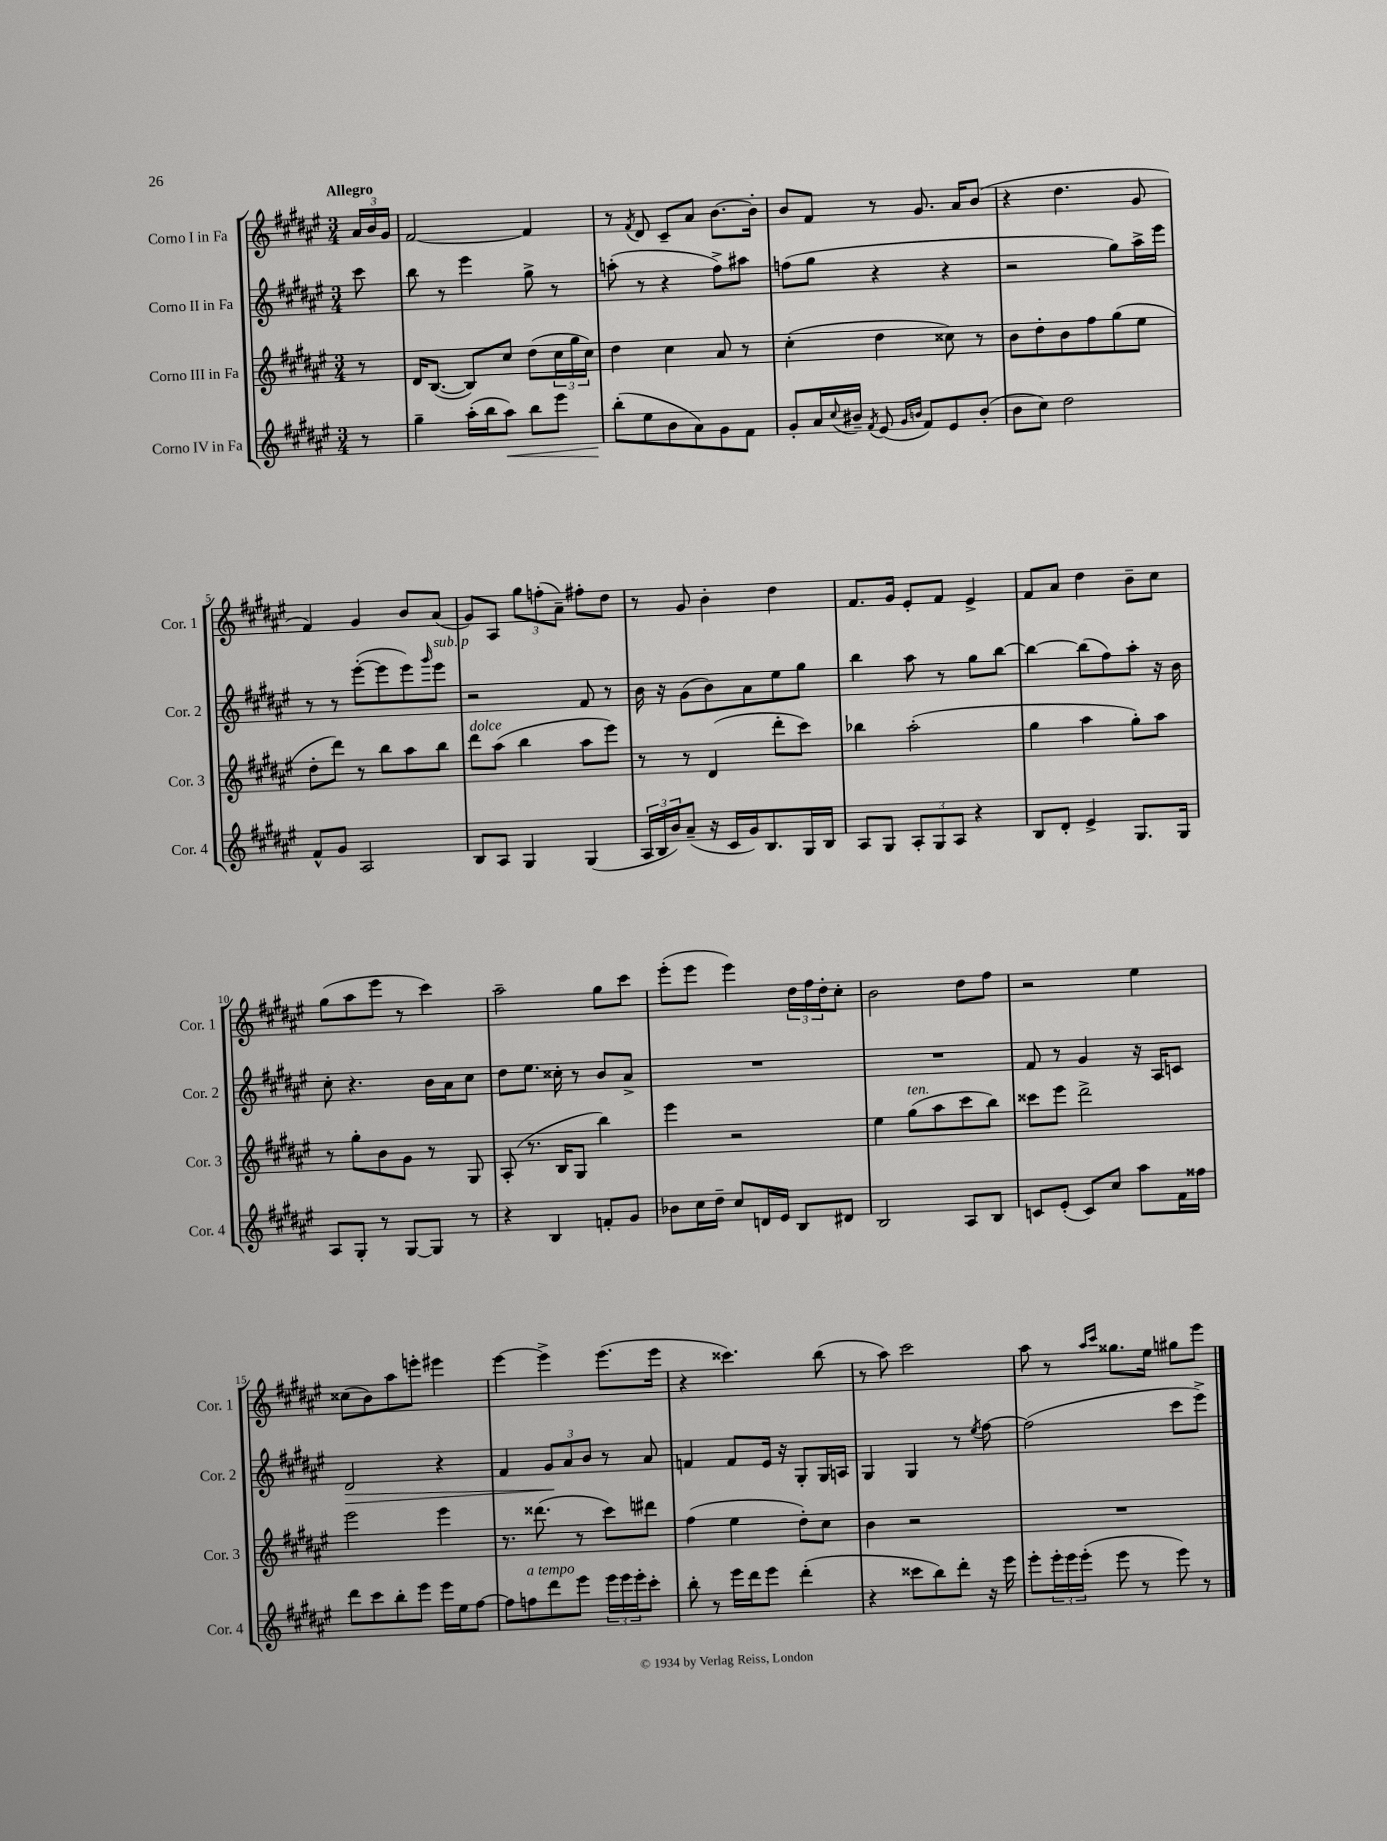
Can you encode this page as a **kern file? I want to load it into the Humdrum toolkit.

**kern	**kern	**kern	**kern
*staff4	*staff3	*staff2	*staff1
*clefG2	*clefG2	*clefG2	*clefG2
*k[f#c#g#d#a#e#]	*k[f#c#g#d#a#e#]	*k[f#c#g#d#a#e#]	*k[f#c#g#d#a#e#]
*M3/4	*M3/4	*M3/4	*M3/4
8r	8r	8ccc#\	24a#/LL
.	.	.	24b/
.	.	.	24g#/JJ
=	=	=	=
4gg#~\	16d#/LK	8bb\	[2f#/
.	([8.B/J	.	.
.	.	8r	.
(16aa#'\LL	8B/]L)	4eee#\	.
16bb\J	.	.	.
8aa#\J)	8cc#/J	.	.
8bb\L	(8dd#\L	8gg#^\	4f#/]
8eee#\J	24cc#\L	8r	.
.	24gg#\	.	.
.	24cc#\JJ)	.	.
=	=	=	=
(8bb'\L	4dd#\	(8aa'\	8r
.	.	.	8qf#/
8ee#\	.	8r	8d#/
8b\	4cc#\	4r	8c#~/L
8a#\)	.	.	8a#/J
8g#\	8a#/	8ff#^\L)	[8.b\L
8f#\J	8r	8aa#\J	.
.	.	.	16b'\]Jk
=	=	=	=
8g#'/L	(4cc#'\	(8ff\L	8b/L
16a#/L	.	8gg#\J	8f#/J
8qqcc#/	.	.	.
16b#~/JJ	.	.	.
8qf#/	.	.	.
(8e#/	4dd#\	4r	8r
16qqg#/LL	.	.	.
16qqb/JJ	.	.	.
8f#/L)	.	.	8.g#/
8e#/	8cc##\)	4r	.
.	.	.	16a#/LK
(8b'/J	8r	.	(8b/J
=	=	=	=
8b\L	8b\L	2r	4r
8cc#\J)	8dd#'\	.	.
2dd#\	8b\	.	4.dd#\
.	8ff#\	.	.
.	(8gg#\	8gg#\L)	.
.	8ee#\J	16aa#^\L	8g#/
.	.	16eee#\JJ	.
=	=	=	=
8f#^^/L	8dd#'\L	8r	4f#/)
8g#/J	8ddd#\J)	8r	.
2A#/	8r	([8eee#'\L	4g#/
.	8bb\L	8eee#\]	.
.	8aa#\	8eee#\)	8b/L
.	.	16qqggg#/	.
.	8bb\J	8eee#\J	(8a#/J
=	=	=	=
8B/L	8ddd#\L	2r	8g#/L)
8A#/J	(8aa#\J	.	8A#/J
4G#/	4bb\	.	12gg#\L
.	.	.	(12ff'\
.	.	.	12a#~\J)
(4G#/	8aa#\L	8f#/	8ff#'\L
.	8eee#\J)	8r	8dd#\J
=	=	=	=
24A#/LL	8r	16b\	8r
24B/	.	.	.
.	.	16r	.
24b/J)	.	.	.
(8a#~/J	8r	(8g#\L	8g#/
16r	(4d#/	8b\)	4b'\
16c#/LL	.	.	.
16g#/J)	.	8a#\	.
8.B/	.	.	.
.	8ddd#'\L	8ee#\	4dd#\
16G#/L	8ccc#\J)	8gg#\J	.
16B/JJ	.	.	.
=	=	=	=
8A#/L	4bb-\	4bb\	8.f#/L
8G#/J	.	.	.
.	.	.	16g#/Jk
12A#'/L	(2aa#'\	8aa#\	8e#'/L
12G#/	.	.	.
.	.	8r	8f#/J
12A#/J	.	.	.
4r	.	8gg#\L	4e#^/
.	.	[8bb\J	.
=	=	=	=
8B/L	4gg#\	4bb\_	8f#/L
8d#'/J	.	.	8a#/J
4e#^/	4aa#\	(8bb\]L	4dd#\
.	.	8ff#\)	.
8.G#/L	8gg#'\L)	8aa#'\J	8b~\L
.	8aa#\J	16r	8cc#\J
16G#/Jk	.	16b\	.
=	=	=	=
8A#/L	8r	8cc#'\	(8gg#\L
8G#'/J	8gg#'\L	4.r	8aa#\
8r	8b\	.	8eee#\J
[8G#/L	8g#\J	.	8r
8G#/]J	8r	16b\LL	4ccc#\)
.	.	16a#\J	.
8r	8G#/	8cc#\J	.
=	=	=	=
4r	(8A#'/	8dd#\L	2aa#~\
.	8.r	8.ee#\J	.
4B/	.	.	.
.	16B/LK	16cc##'\	.
.	8G#/J	8r	.
8f'/L	4bb\)	8b/L	8gg#\L
8g#/J	.	8a#^/J	8ccc#\J
=	=	=	=
8b-\L	4eee#\	2.r	(8eee#'\L
16cc#\L	.	.	8eee#\J
16dd#~\JJ	.	.	.
8cc#/L	2r	.	4eee#\)
16d/L	.	.	.
16e#/JJ	.	.	.
8B/L	.	.	24dd#\LL
.	.	.	24ff#\
.	.	.	24dd#'\J
8d#/J	.	.	8cc#'\J
=	=	=	=
2B/	4ee#\	2.r	2b\
.	(8gg#\L	.	.
.	8aa#\	.	.
8A#/L	8ccc#\	.	8dd#\L
8B/J	8bb\J)	.	8ff#\J
=	=	=	=
8c/L	8ccc##\L	8f#/	2r
(8e#'/J	8eee#\J	8r	.
8c/L)	2ddd#^\	4g#/	.
8cc#/J	.	.	.
8aa#\L	.	16r	4ee#\
.	.	16A#/LK	.
16f#\L	.	8c/J	.
16ff##\JJ	.	.	.
=	=	=	=
8ddd#\L	2eee#\	2d#/	(8cc##\L
8ccc#\	.	.	8b\)
8bb'\	.	.	8aa#\
8eee#\J	.	.	8eee'\J
16eee#\LL	4eee#\	4r	4eee#\
16ee#\J	.	.	.
[8ff#\J	.	.	.
=	=	=	=
8ff#\]L	8.r	4f#/	[4eee#\
8ff\	.	.	.
.	(8.ddd##\	.	.
8ddd#\	.	12g#/L	4eee#^\]
.	.	12a#/	.
8eee#\J	8r	.	.
.	.	12b/J	.
24eee#\LL	8ccc#\L)	8r	(8.eee#\L
24eee#\	.	.	.
24eee#'\J	.	.	.
8ccc#'\J	8ddd#\J	8a#/	.
.	.	.	16eee#\Jk
=	=	=	=
8bb'\	(4ff#\	4f/	4r
8r	.	.	.
16eee#\LL	4ee#\	8f/L	4.ccc##\)
16ddd#\J	.	.	.
8eee#\J	.	16e#/Jk	.
.	.	16r	.
(4ddd#'\	8dd#'\L)	8G#'/L	.
.	8cc#\J	16G#/L	(8bb\
.	.	16A/JJ	.
=	=	=	=
4r	4b\	4G#/	8r
.	.	.	8aa#\)
8ccc##\L	2r	4G#/	2ccc#\
8bb\)	.	.	.
8ddd#'\J	.	8r	.
.	.	8qee#/	.
16r	.	[8ff#\	.
16eee#\	.	.	.
=	=	=	=
8eee#'\L	2.r	(2ff#\]	8aa#\
24eee#'\L	.	.	8r
24eee#\	.	.	.
(24eee#'\JJ	.	.	.
.	.	.	16qqaa#/LL
.	.	.	16qqccc#/JJ
8eee#\	.	.	8.gg##\L
8r	.	.	.
.	.	.	16ee#\Jk
8eee#\)	.	8ccc#\L	8gg#\L
8r	.	8eee#^\J)	8eee#\J
==	==	==	==
*-	*-	*-	*-
